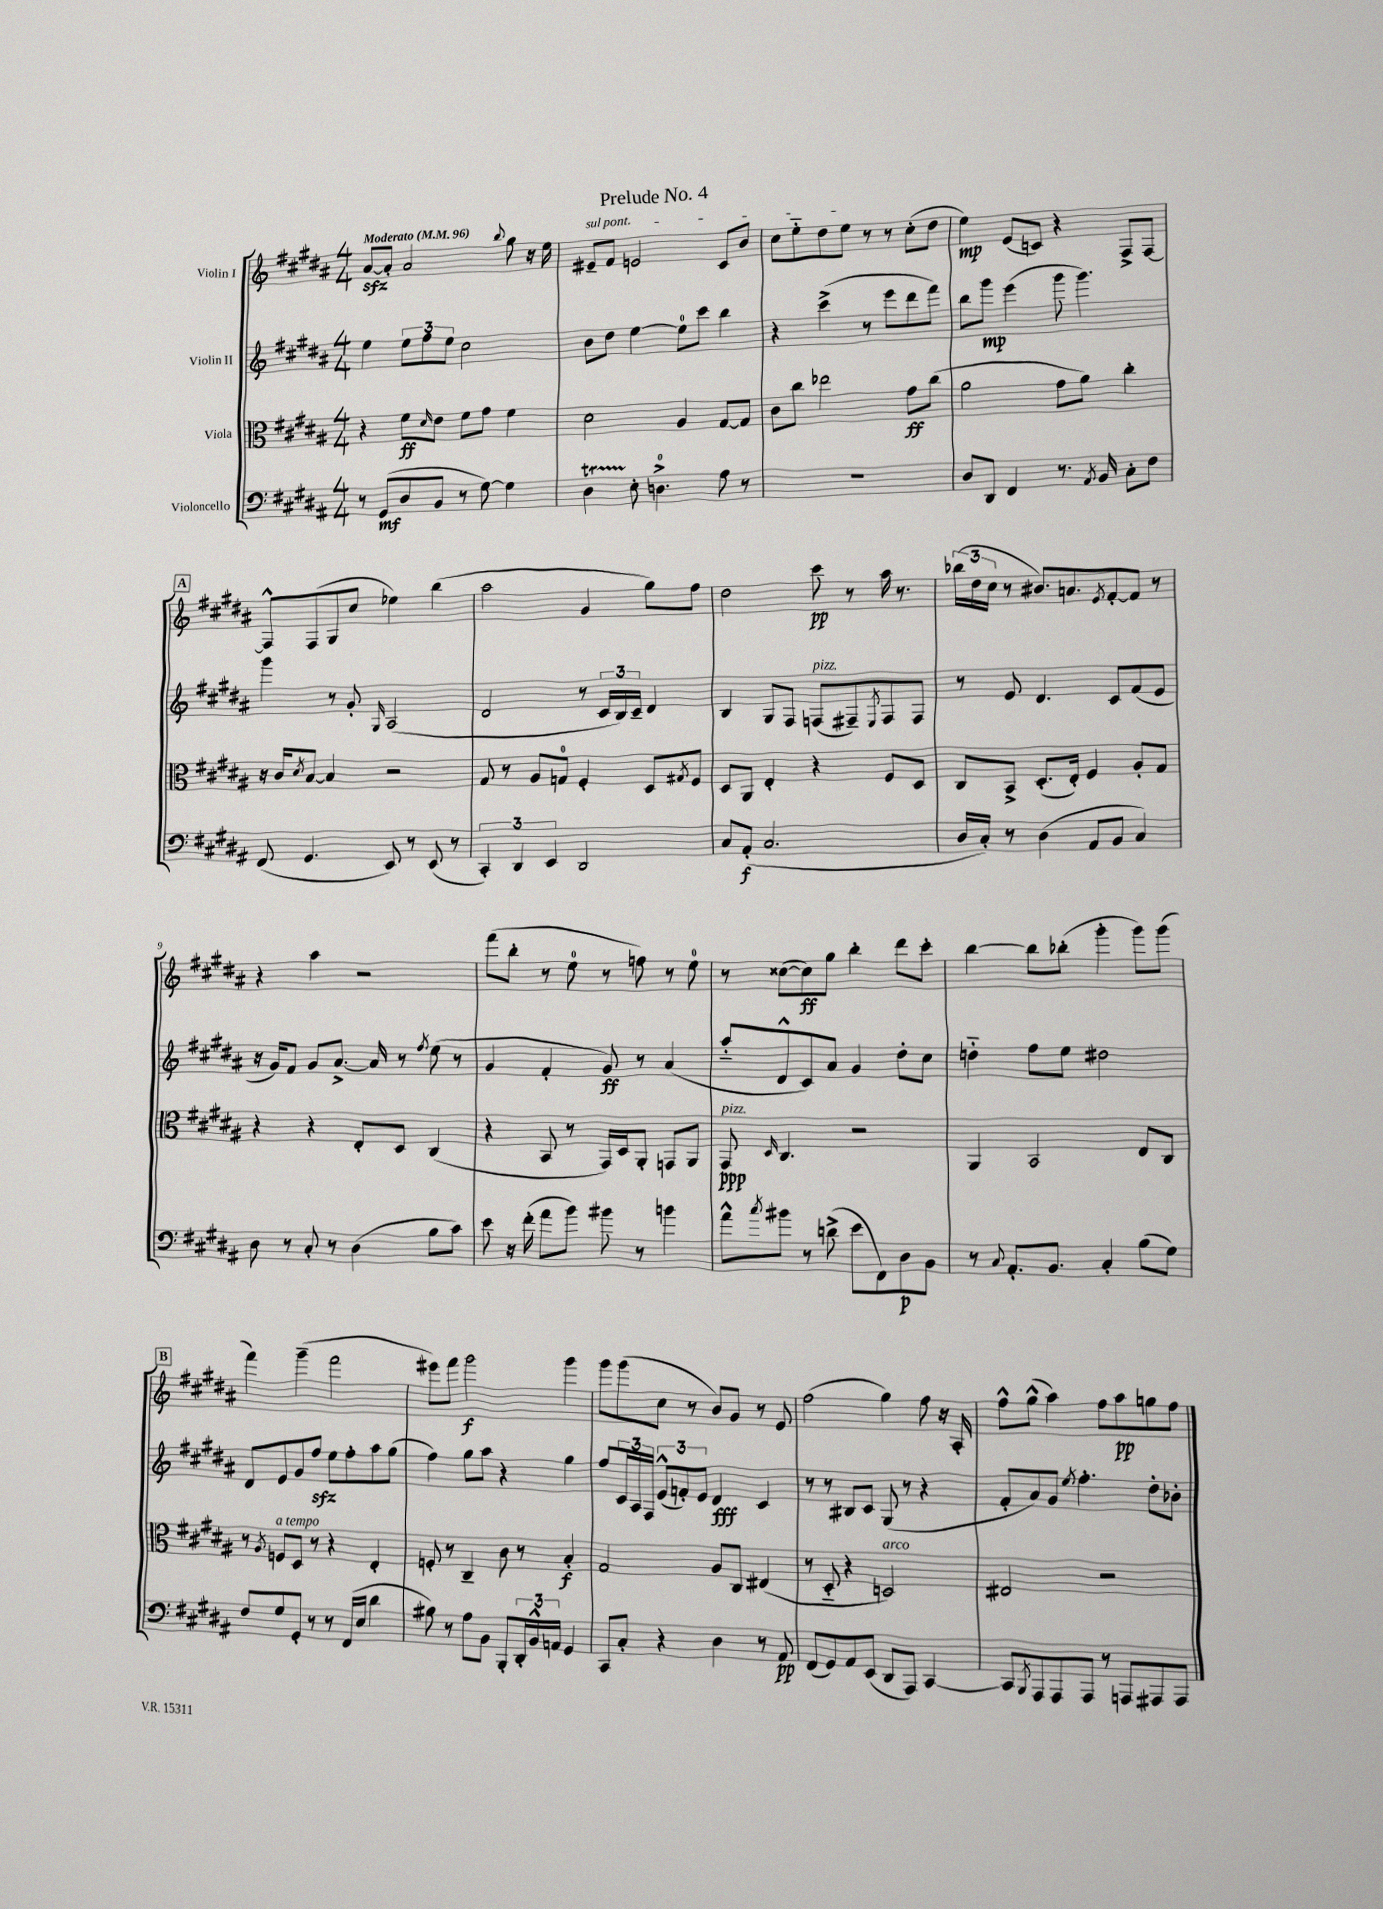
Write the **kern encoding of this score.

**kern	**kern	**kern	**kern
*staff4	*staff3	*staff2	*staff1
*clefF4	*clefC3	*clefG2	*clefG2
*k[f#c#g#d#a#]	*k[f#c#g#d#a#]	*k[f#c#g#d#a#]	*k[f#c#g#d#a#]
*M4/4	*M4/4	*M4/4	*M4/4
*MM96	*MM96	*MM96	*MM96
8r	4r	4ee\	[8a#/L
(8GG#/L	.	.	8a#'/]J
8D#/	8f#\L	12ee\L	2a#/
.	.	12ff#\	.
.	16qqd#/	.	.
8BB/J	8e\J	.	.
.	.	12ee\J	.
8r	8f#\L	2cc#\	.
[8G#\)	8g#\J	.	.
.	.	.	8qqbb/
4G#\]	4f#\	.	8gg#\
.	.	.	16r
.	.	.	16ee\
=	=	=	=
4D#\	2d#\	8b\L	8e#~/L
.	.	8dd#\J	8f#/J
8E'\	.	[4ee\	2e/
4.D^\	.	.	.
.	4A#/	8ee\]L	.
.	.	8ccc#\J	.
8A#\	[8G#/L	4bb\	8c#/L
8r	8G#/]J	.	8b/J
=	=	=	=
1r	8c#\L	4r	8cc#\L
.	8cc#\J	.	8ee'~\
.	2ee-\	(4ccc#^\	8dd#\
.	.	.	8ee\J
.	.	8r	8r
.	.	8eee\L	8r
.	8g#\L	8ddd#\	(8cc#'\L
.	(8cc#\J	8fff#\J)	8dd#\J
=	=	=	=
8D#/L	2a#\	8bb\L	4ee\)
8DD#/J	.	8ggg#\J	.
4FF#/	.	(4eee\	(8e/L
.	.	.	8c/J)
8.r	8g#\L	8ggg#\	4r
.	8a#\J)	4.ggg#\)	.
8qAA#/	.	.	.
16BB/	.	.	.
8C#'\L	4cc#'\	.	8F#^/L
8F#\J	.	.	[8F#/J
=	=	=	=
(8FF#/	16r	4ggg#\	8F#^^/]L
.	16c#/LK	.	.
.	8qd#/	.	.
4.GG#/	[8B/J	.	(8F#/
.	4B/]	8r	8G#/
.	.	8g#'/	8cc#/J
.	.	16qqG#/	.
8EE/)	2r	(2A#/	4ee-\)
8r	.	.	.
(8EE/	.	.	(4bb\
8r	.	.	.
=	=	=	=
6CC#'/)	8G#/	2d#/	2aa#\
.	8r	.	.
6DD#/	.	.	.
.	8A#/L	.	.
6EE/	.	.	.
.	8G/J	.	.
2DD#/	4F#'/	8r	4g#/
.	.	24c#/LL	.
.	.	24B/)	.
.	.	24c#~/JJ	.
.	8D#/L	4d#/	8gg#\L)
.	8qG#/	.	.
.	8F#/J	.	8ff#\J
=	=	=	=
8C#/L	8D#/L	4B/	2dd#\
(8AA#'/J	8AA#/J	.	.
2.C#/	4E'/	8G#/L	.
.	.	8F#/J	.
.	4r	(8F/L	8ccc#\
.	.	8F#~/)	8r
.	.	8qE/	.
.	8F#/L	8F#/	16aa#\
.	.	.	8.r
.	8D#/J	8F#/J	.
=	=	=	=
16D#/LL	8C#/L	8r	(24bb-\LL
.	.	.	24dd#\
16C#'/JJ)	.	.	.
.	.	.	24cc#\JJ
8r	8BB^/J	8e/	8r
(4D#\	(8.D#'/L	4.d#/	8.b#/L)
.	16E'/Jk)	.	8.a/
8AA#/L	4F#/	.	.
.	.	.	8qe/
8BB/J	.	8c#/L	[8f#'/
4C#/)	8A#'/L	(8f#/	8f#/]J
.	8G#/J	8e/J	8r
=	=	=	=
8D#\	4r	16r	4r
.	.	16g#/LK)	.
8r	.	8f#/J	.
8C#'/	4r	8g#/L	4aa#\
8r	.	[8.a#^/J	.
(4D#\	8E'/L	.	2r
.	.	16a#/]	.
.	8D#/J	8r	.
.	.	8qff#/	.
8B\L	(4C#/	(8ee\	.
8c#\J)	.	8r	.
=	=	=	=
8e\	4r	4g#/	(8fff#\L
16r	.	.	8bb'\J
(16f#'\	.	.	.
8a#\L	8BB/	4f#'/	8r
8b\J)	8r	.	8ee\
8b#\	16GG#/LL)	8g#/)	8r
.	16D#/J	.	.
8r	8AA#'/J	8r	8ff\)
4b\	8GG/L	(4a#/	8r
.	8AA#/J	.	8ee\
=	=	=	=
8a#^^\L	8GG#/	8aa#'~/L	8r
8qcc#/	16qqD#/	.	.
8b#\J	4.C#/	8d#^^/	([8cc##\L
8r	.	8c#/)	8cc##\])
(8d^\	.	8a#/J	8gg#\J
8e\L	2r	4g#/	4bb'\
8FF#\)	.	.	.
8D#\	.	8dd#'\L	8ddd#\L
8BB\J	.	8cc#\J	8ccc#'\J
=	=	=	=
8r	4AA#/	4dd'~\	[4bb\
8qqC#/	.	.	.
8.AA#'/L	.	.	.
.	2BB/	8ff#\L	8bb\]L
8.BB/J	.	.	.
.	.	8ee\J	(8bb-'\J
4C#'/	.	2dd#\	4ggg#'\
(8B\L	8E/L	.	8ggg#\L)
8G#\J)	8C#/J	.	(8ggg#\J
=	=	=	=
8F#/L	8r	8d#/L	4fff#\)
.	8qA#/	.	.
8G#/	8F/L	8e/	.
8GG#'/J	8D#/J	8g#/	(4ggg#~\
8r	8r	8ff#/J	.
8r	4r	8ee\L	2fff#\
(16FF#/LL	.	8ff#'\	.
16E/JJ	.	.	.
4d#\	4E'/	8aa#\	.
.	.	(8gg#\J	.
=	=	=	=
8B#\)	8F'/	4ff#\)	8eee#\L)
8r	8r	.	8fff#\J
8A#\L	4C#~/	8gg#\L	2ggg#\
8BB\J	.	8aa#\J	.
8BBB'/L	8c#\	4r	.
24DD#'/L	8r	.	.
24BB^^/	.	.	.
24AA/JJ	.	.	.
4GG#/	4B'/	4gg#\	4ggg#\
=	=	=	=
8CC#/L	2G#/	8ff#/L	8ggg#\L
8C#'/J	.	24c#/L	(8ggg#\
.	.	24A#/	.
.	.	24F#/JJ	.
4r	.	(12e^^/L	8cc#\J
.	.	12f'/)	.
.	.	.	8r
.	.	12e/J	.
4D#\	8A#/L	4d#/	8b/L)
.	8C#/J	.	8g#/J
8r	(4E#/	4c#/	8r
8AA#/	.	.	8e/
=	=	=	=
(8FF#/L	8r	8r	(2ff#\
8GG#/)	8D#'~/	8r	.
8AA#/	4r	8B#/L	.
(8EE/J	.	8c#/J	.
8DD#/L	2D/)	(8G#/	4gg#\)
8AAA#/J)	.	8r	.
[4CC#/	.	4r	8ff#\
.	.	.	16r
.	.	.	16A#'/
=	=	=	=
8CC#/]L	2E#/	8f#'/L	8ff#^^\L
8qBBB/	.	.	.
8AAA#/	.	8a#/)	(8gg#^^\J
8AAA#/	.	8g#/J	4aa#\)
.	.	8qee/	.
8AAA#/J	.	4.ff#'\	.
8r	2r	.	8ff#\L
8AAA/L	.	.	8aa#\
8AAA#/	.	8dd#'\L	8gg\
8AAA#/J	.	8b-'\J	8ff#\J
==	==	==	==
*-	*-	*-	*-
